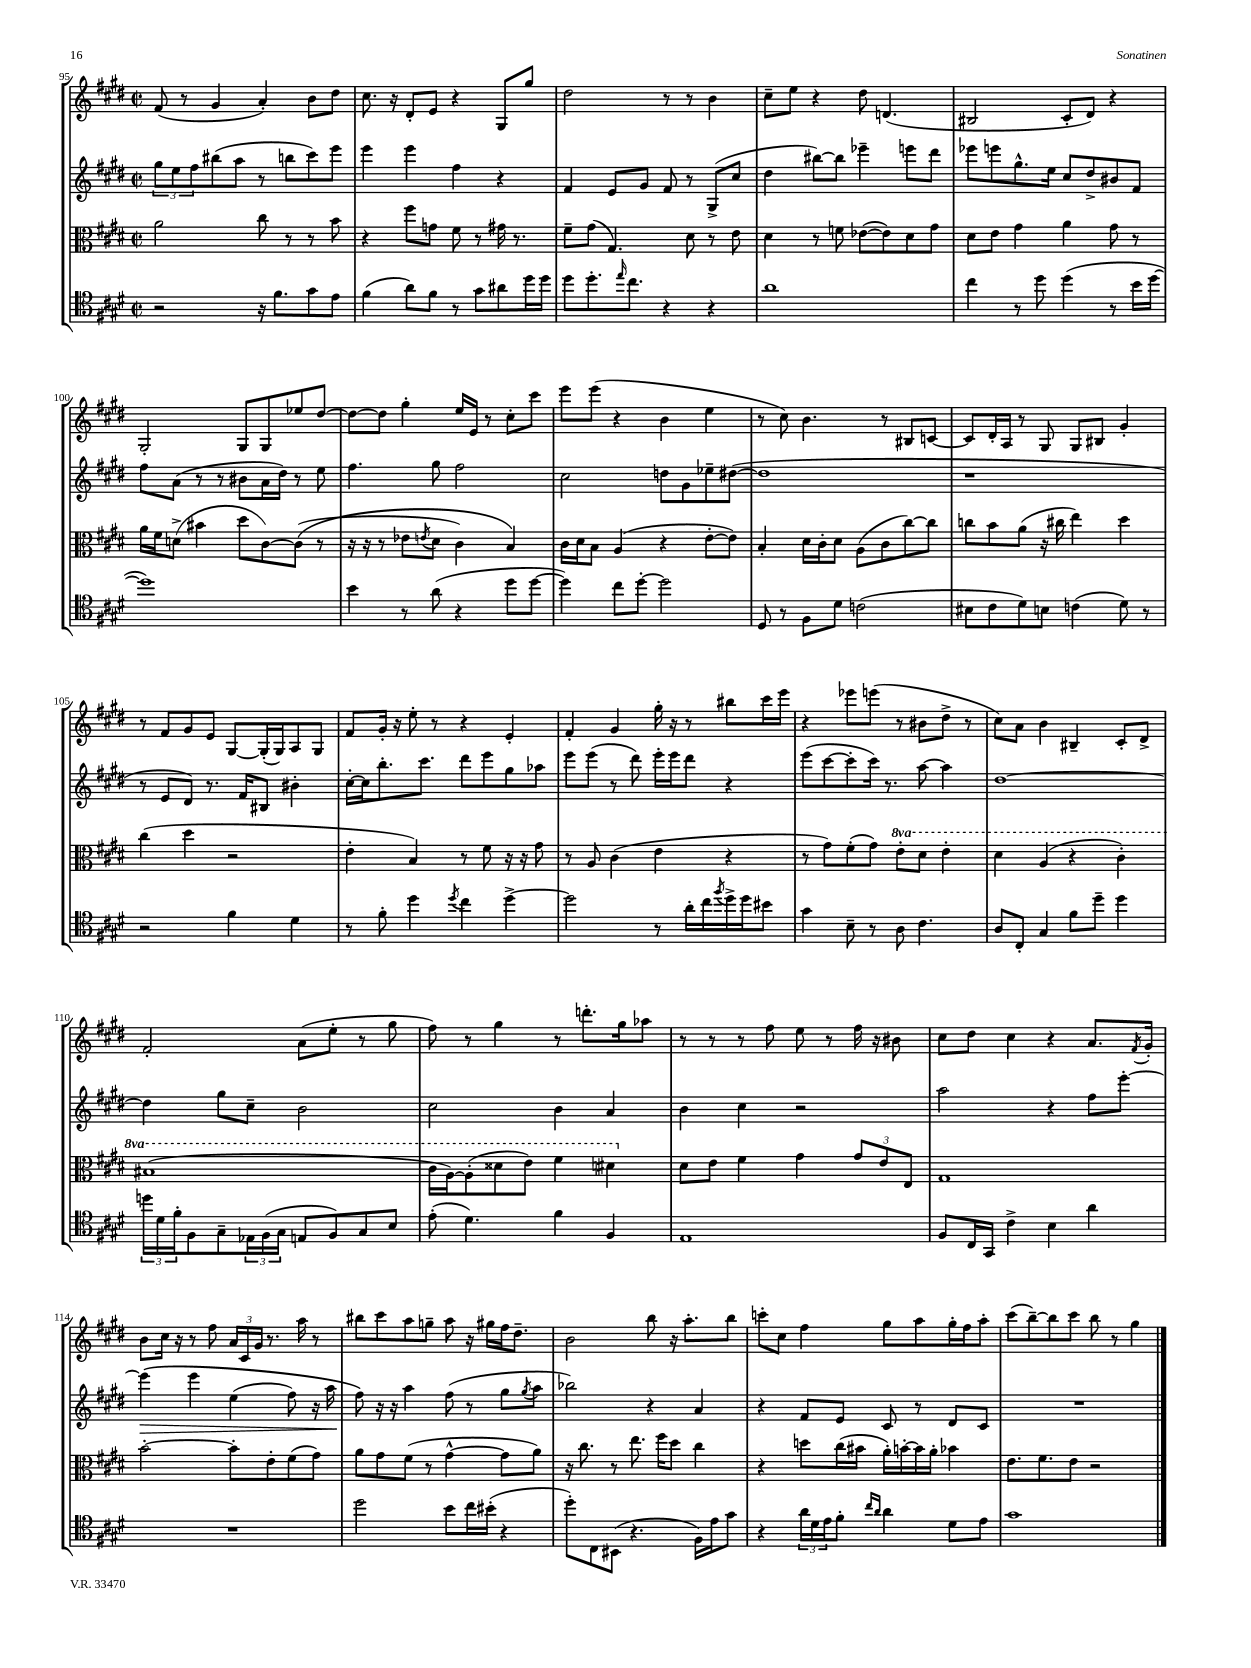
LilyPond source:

<<
\new StaffGroup <<
\new Staff = "s0" {
    \clef treble \key e \major \defaultTimeSignature \time 2/2
    fis'8( r8 gis'4 a'4-.) b'8 dis''8 |
    cis''8. r16 dis'8-. e'8 r4 gis8 gis''8 |
    dis''2 r8 r8 b'4 |
    cis''8-- e''8 r4 dis''8 d'4.( |
    bis2 cis'8-. dis'8) r4 |
    gis2-. gis8 gis8 ees''8 dis''8~ |
    dis''8~ dis''8 gis''4-. e''16 e'16 r8 cis''8-. cis'''8 |
    e'''8 e'''8( r4 b'4 e''4 |
    r8 cis''8) b'4. r8 bis8 c'8~ |
    c'8 dis'16-. a16 r8 gis8 gis8 bis8 gis'4-. |
    r8 fis'8 gis'8 e'8 gis8~ gis16-.( gis16) a8 gis8 |
    fis'8 gis'16-. r16 e''8-. r8 r4 e'4-. |
    fis'4-. gis'4 gis''16-. r16 r8 bis''8 cis'''16 e'''16 |
    r4 ees'''8 e'''8( r8 bis'8 dis''8-> r8 |
    cis''8) a'8 b'4 bis4-- cis'8-. dis'8-> |
    fis'2-. a'8( e''8-. r8 gis''8 |
    fis''8) r8 gis''4 r8 d'''8.-. gis''16 aes''8 |
    r8 r8 r8 fis''8 e''8 r8 fis''16 r16 bis'8 |
    cis''8 dis''8 cis''4 r4 a'8. \acciaccatura { fis'8 } gis'16-. |
    b'8 cis''16 r16 r8 fis''8 \tuplet 3/2 { a'16 cis'16 gis'16 } r8. a''16 r8 |
    bis''8 cis'''8 a''8 g''8-- a''8 r16 gis''16 fis''16 dis''8.-- |
    b'2 b''8 r16 a''8.-. b''8 |
    c'''8-. cis''8 fis''4 gis''8 a''8 gis''16-. fis''16 a''8-. |
    cis'''8( b''8~--) b''8 cis'''8 b''8 r8 gis''4 \bar "|." |
}
\new Staff = "s1" {
    \clef treble \key e \major \defaultTimeSignature \time 2/2
    \tuplet 3/2 { gis''8 e''8 fis''8 } bis''8( a''8 r8 b''8 cis'''8) e'''8 |
    e'''4 e'''4 fis''4 r4 |
    fis'4 e'8 gis'8 fis'8 r8 gis8->( cis''8 |
    dis''4 bis''8~) bis''8 ees'''4-- e'''8 dis'''8 |
    ees'''8 e'''8 gis''8.-^ e''16 cis''8 dis''8-> bis'8 fis'8 |
    fis''8 a'8( r8 r8 bis'8 a'16 dis''16) r8 e''8 |
    fis''4. gis''8 fis''2 |
    cis''2 d''8 gis'8 ees''8-- dis''8~( |
    dis''1 |
    r1 |
    r8 e'8 dis'8) r8. fis'16 bis8 bis'4-. |
    cis''16~-. cis''16 b''8.-. cis'''8. dis'''8 e'''8 gis''8 aes''8 |
    e'''8 e'''8( r8 dis'''8) e'''16-. e'''16 dis'''8 r4 |
    e'''8( cis'''8~ cis'''8-. cis'''16) r8. a''8~ a''4 |
    dis''1~ |
    dis''4 gis''8 cis''8-- b'2 |
    cis''2 b'4 a'4 |
    b'4 cis''4 r2 |
    a''2 r4 fis''8 e'''8~-. |
    e'''4\>\( e'''4 e''4( fis''8) r16 a''16 |
    fis''8\!\) r16 r16 a''4 fis''8( r8 gis''8 \acciaccatura { gis''8 } a''8 |
    bes''2) r4 a'4 |
    r4 fis'8 e'8 cis'8 r8 dis'8 cis'8 |
    R1 \bar "|." |
}
\new Staff = "s2" {
    \clef alto \key e \major \defaultTimeSignature \time 2/2 \set Staff.ottavationMarkups = #ottavation-simple-ordinals
    a'2 cis''8 r8 r8 b'8 |
    r4 fis''8 g'8 fis'8 r8 gis'16 r8. |
    fis'8-- gis'8( gis4.) dis'8 r8 e'8 |
    dis'4 r8 f'8 ees'8~( ees'8) dis'8 gis'8 |
    dis'8 e'8 gis'4 a'4 gis'8 r8 |
    a'16 fis'16 d'8->( bis'4 dis''8 cis'8~) cis'8(\( r8 |
    r16 r16 r8 ees'8 \acciaccatura { e'8 } dis'8 cis'4) b4\) |
    cis'16 dis'16 b8 a4( r4 e'8~-. e'8) |
    b4-. dis'16 cis'16-. dis'8 a8( cis'8 cis''8~) cis''8 |
    c''8 b'8 a'8( r16 cis''16 e''4) dis''4 |
    cis''4( dis''4 r2 |
    e'4-. b4) r8 fis'8 r16 r16 gis'8 |
    r8 a8 cis'4( e'4 r4 |
    r8 gis'8) fis'8-.( gis'8) \ottava #1 e''8-. dis''8 e''4-. |
    dis''4 a'4( r4 cis''4-.) |
    bis'1( |
    cis''16 a'16~) a'8-.( disis''8 e''8) fis''4 dis''4 \ottava #0 |
    dis'8 e'8 fis'4 gis'4 \tuplet 3/2 { gis'8 e'8 e8 } |
    gis1 |
    b'2~-. b'8-. e'8-. fis'8( gis'8) |
    a'8 gis'8 fis'8( r8 gis'4~-^ gis'8 a'8) |
    r16 cis''8. r8 e''8. fis''16 dis''8 cis''4 |
    r4 d''8 cis''16( bis'16 a'16-.) b'16~-. b'16 a'16-. bes'4 |
    e'8. fis'8. e'8 r2 \bar "|." |
}
\new Staff = "s3" {
    \clef tenor \key e \major \defaultTimeSignature \time 2/2
    r2 r16 fis'8. gis'8 e'8 |
    fis'4( a'8) fis'8 r8 gis'8 ais'8 dis''16 dis''16 |
    dis''8 dis''8.-. \grace { e''16 } cis''8. r4 r4 |
    a'1 |
    cis''4 r8 dis''8 dis''4( r8 b'16 dis''16~ |
    dis''1) |
    b'4 r8 a'8( r4 dis''8 dis''8~ |
    dis''4) cis''8 dis''8~-. dis''2 |
    dis8 r8 fis8 dis'8 c'2( |
    bis8 cis'8 dis'8) b8 c'4( dis'8) r8 |
    r2 fis'4 dis'4 |
    r8 fis'8-. dis''4 \acciaccatura { dis''8 } cis''4 dis''4~-> |
    dis''2 r8 a'16-. cis''16 \acciaccatura { fis''8 } dis''16-> dis''16 bis'8 |
    gis'4 b8-- r8 a8 cis'4. |
    a8 cis8-. gis4 fis'8 dis''8-- dis''4 |
    \tuplet 3/2 { d''16 dis'16 fis'16-. } fis8 gis8-- \tuplet 3/2 { ees16 fis16( gis16 } e8 fis8) gis8 b8 |
    e'8-.( dis'4.) fis'4 fis4 |
    e1 |
    fis8 cis16 gis,16 cis'4-> b4 a'4 |
    R1 |
    dis''2 b'8 cis''16 bis'16-.( r4 |
    dis''8-.) cis8 bis,8( r4. fis16) e'16 gis'8 |
    r4 \tuplet 3/2 { a'16 dis'16 e'16 } fis'8-. \grace { cis''16 a'16 } a'4 dis'8 e'8 |
    gis'1 \bar "|." |
}
>>
>>
\layout { \context { \Score currentBarNumber = #95 } }
